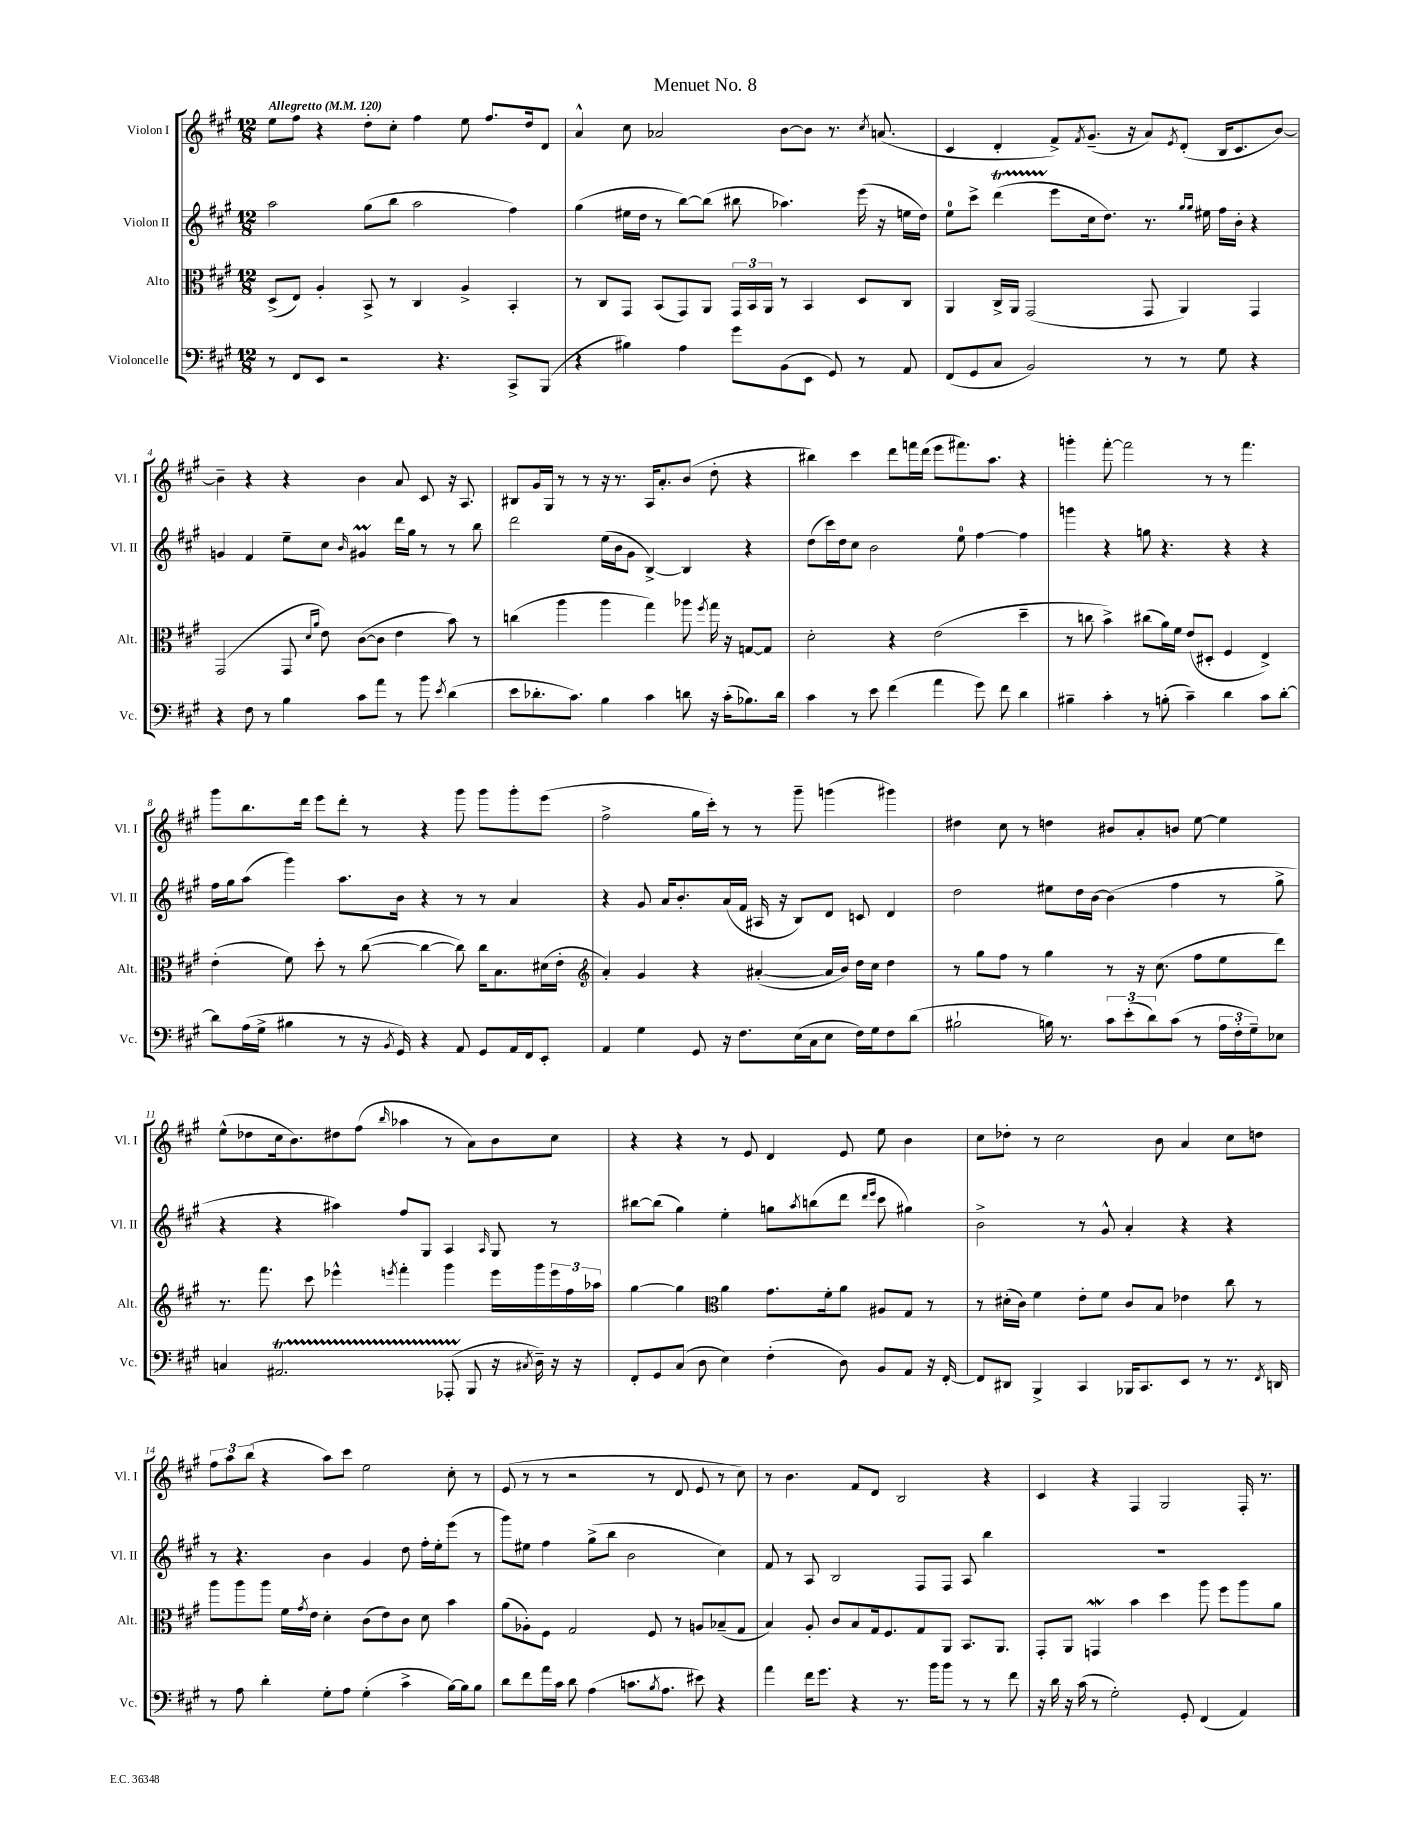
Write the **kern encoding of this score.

**kern	**kern	**kern	**kern
*part4	*part3	*part2	*part1
*staff4	*staff3	*staff2	*staff1
*I"Violoncelle	*I"Alto	*I"Violon II	*I"Violon I
*I'Vc.	*I'Alt.	*I'Vl. II	*I'Vl. I
*clefF4	*clefC3	*clefG2	*clefG2
*k[f#c#g#]	*k[f#c#g#]	*k[f#c#g#]	*k[f#c#g#]
*M12/8	*M12/8	*M12/8	*M12/8
*MM120	*MM120	*MM120	*MM120
=1	=1	=1	=1
!	!	!	!LO:TX:a:B:t=Allegretto
8r	(8D^/L	2aa\	8ee\L
8FF#/L	8E/J)	.	8ff#\J
8EE/J	4A'/	.	4r
2r	.	.	.
.	8BB^/	(8gg#\L	8dd'\L
.	8r	8bb\J	8cc#'\J
.	4C#/	2aa\	4ff#\
4.r	.	.	.
.	4A^/	.	8ee\
.	.	.	8.ff#/L
8CC#^/L	4BB'/	4ff#\)	.
.	.	.	16dd/k
(8BBB/J	.	.	8d/J
=2	=2	=2	=2
4r	8r	(4gg#\	4a^^/
.	8C#/L	.	.
4B#X\)	8GG#/J	16ee#X\LL	8cc#\
.	.	16dd\JJ	.
.	(8BB/L	8r	2a-X/
4A\	8GG#/)	[8bb\L)	.
.	8AA/J	(8bb\J]	.
8g#\L	24GG#/LL	8bb#X\	.
.	24BB/	.	.
.	24AA/JJ	.	.
(8BB\	8r	4.aa-X\)	[8b\L
8EE\J	4BB/	.	8b\J]
8GG#/)	.	.	8.r
8r	8D/L	(16eee\	.
.	.	.	8qcc#/
.	.	16r	(8.an/
8AA/	8C#/J	16een\LL	.
.	.	16dd\JJ)	.
=3	=3	=3	=3
(8FF#/L	4AA/	8ee\L	4c#/
8GG#/	.	8ccc#^\J	.
8C#/J	16C#^/LL	(4dddT\	4d'/
.	16AA/JJ	.	.
2BB/)	(2GG#/	.	.
.	.	8eee\L	8f#^/L)
.	.	.	8qf#/
.	.	16cc#\k	(8.g#~/J
.	.	8.dd\J)	.
.	.	.	16r
8r	8GG#/	8.r	8a/L)
.	.	.	8qe/
8r	4AA/)	.	(8d'/J
.	.	16qqgg#/LL	.
.	.	16qqgg#/JJ	.
.	.	16ee#X\	.
8G#\	.	16ff#\LL	16B/KL
.	.	16b'\JJ	8.c#/
4r	4GG#/	4r	.
.	.	.	[8b/J)
!!LO:LB:g=z
=4	=4	=4	=4
4r	(2GG#/	4gn/	4b~\]
8F#\	.	4f#/	4r
8r	.	.	.
4B\	8GG#/	8ee~\L	4r
.	16qqd/LL	.	.
.	16qqa/JJ	.	.
.	8e\)	8cc#\J	.
.	.	16qqb/	.
8c#\L	([8c#\L	4g#Xm/	4b\
8a\J	8c#\J]	.	.
8r	4e\	16ddd\LL	8a/
.	.	16gg#\JJ	.
8b\	.	8r	8c#/
8qe/	.	.	.
(4d\	8b\)	8r	16r
.	.	.	8.A/
.	8r	8bb\	.
=5	=5	=5	=5
8e\L	(4ccn\	2ddd\	8B#X/L
8.d-X'\	.	.	16g#/L
.	.	.	16G#/JJ
.	4aa\	.	8r
8.c#\J)	.	.	.
.	.	.	8r
4B\	4aa\	(16ee\LL	16r
.	.	16b\J	8.r
.	.	8g#\J	.
4c#\	4gg#\)	[4B^/)	16A/KL
.	.	.	8.a'/
8dn\	8aa-X\	4B/]	(8b/J
.	8qff#/	.	.
16r	16gg#\	.	8dd'\
(16c#'\KL	16r	.	.
8.B-X\)	[8Gn/L	4r	4r
.	8G/J]	.	.
16d\Jk	.	.	.
=6	=6	=6	=6
4c#\	2d'\	(8dd\L	4bb#X\)
.	.	16ccc#\L)	.
.	.	16dd\J	.
8r	.	8cc#\J	4ccc#\
8e\	.	2b\	.
(4f#\	4r	.	8ddd\L
.	.	.	16fffn\L
.	.	.	(16ddd\JJ
4a\	(2e\	.	8eee\L
.	.	8ee\	8.fff#X\)
8g#\)	.	[4ff#\	.
.	.	.	8.aa\J
8f#\	.	.	.
4d\	4dd~\	4ff#\]	4r
=7	=7	=7	=7
4B#X~\	8r	4gggn\	4gggn'\
.	8ccn\	.	.
4c#'\	4b^\)	4r	[8fff#'\
.	.	.	2fff#\]
8r	(8cc#X\L	8ggn\	.
(8Bn'\	16a\L)	4.r	.
.	16f#\JJ	.	.
4c#~\)	(8e/L	.	.
.	8D#X'/J	.	8r
4d\	4F#/	4r	8r
.	.	.	4.fff#\
8c#\L	4E^/)	4r	.
[8d'\J	.	.	.
!!LO:LB:g=z
=8	=8	=8	=8
8d\L]	(4e'\	16ff#\LL	8ggg#\L
.	.	16gg#\J	.
(16A\L	.	(8aa\J	8.bb\
16G#^\JJ	.	.	.
4B#X\	8f#\)	4ggg#\)	.
.	.	.	16ddd\Jk
.	8dd'\	.	8eee\L
8r	8r	8.aa\L	8ddd'\J
16r	([8cc#\	.	8r
8qBB/	.	.	.
16GG#/)	.	16b\Jk	.
4r	4cc#\_	4r	4r
8AA/	8cc#\])	8r	8ggg#\
8GG#/L	16cc#\KL	8r	8ggg#\L
.	8.B\	.	.
16AA/L	.	4a/	8ggg#'\
16FF#/J	.	.	.
8EE'/J	(16d#X\L	.	(8eee\J
.	16e'\JJ	.	.
=9	=9	=9	=9
*	*clefG2	*	*
4AA/	4a'/)	4r	2ff#^\
4G#\	4g#/	8g#/	.
.	.	16a/KL	.
.	.	8.b'/	.
8GG#/	4r	.	16gg#\LL
.	.	.	16ccc#'\JJ)
16r	.	(16a/L	8r
8.F#\L	.	16f#/JJ	.
.	([4a#X'/	16A#X/	8r
.	.	16r	.
(16E\L	.	8B/L)	8ggg#~\
16C#\J	.	.	.
8E\J	16a#/LL]	8d/J	(4gggn\
.	16b/JJ)	.	.
16F#\LL)	16dd\LL	8cn/	.
16G#\J	16cc#\JJ	.	.
8F#\	4dd\	4d/	4ggg#X\)
(8d\J	.	.	.
=10	=10	=10	=10
2B#X`\	8r	2dd\	4dd#X\
.	8gg#\L	.	.
.	8ff#\J	.	8cc#\
.	8r	.	8r
16Bn\)	4gg#\	8ee#X\L	4ddn\
8.r	.	.	.
.	.	16dd\L	.
.	.	[16b\JJ	.
12c#\L	8r	(4b\]	8b#X/L
(12e'\	.	.	.
.	16r	.	8a'/
12d\)	.	.	.
.	(8.cc#\	.	.
(8c#\J	.	4ff#\	8bn/J
8r	8ff#\L	.	[8ee\
24A\LL	8ee\	8r	4ee\]
24F#'\	.	.	.
24G#~\J)	.	.	.
8E-X\J	8ddd\J)	8gg#^\	.
!!LO:LB:g=z
=11	=11	=11	=11
4Cn/	8.r	4r	(8ee^^\L
.	.	.	8dd-X\
.	8.fff#\	.	.
2.AA#Xt/	.	4r	16cc#\k
.	.	.	8.b\)
.	8ccc#\	.	.
.	4eee-X^^\	4aa#X\)	8dd#X\
.	.	.	(8ff#\J
.	8qeeen/	.	16qqbb/
.	4fff#'\	8ff#/L	4aa-X\
.	.	8G#/J	.
(8AAA-XTTT'/	4ggg#\	4A/	8r
8BBB/	.	.	8a\L)
.	.	16qqA/	.
16r	16eee\LL	8G#/	8b\
8qC#X/	.	.	.
16D~\)	16ggg#\	.	.
16r	24eee\	8r	8cc#\J
.	24ff#\	.	.
16r	.	.	.
.	24aa-X\JJ	.	.
=12	=12	=12	=12
8FF#'/L	[4gg#\	[8bb#X\L	4r
8GG#/	.	(8bb#\J]	.
(8C#/J	4gg#\]	4gg#\)	4r
8D\	.	.	.
*	*clefC3	*	*
4E\)	4a\	4ee'\	8r
.	.	.	8e/
(4F#'\	8.g#\L	8ggn\L	4d/
.	.	8qaa/	.
.	.	(8bbn\	.
.	16f#'\k	.	.
8D\)	8a\J	8ddd\J	8e/
.	.	16qqddd/LL	.
.	.	16qqeee/JJ	.
8BB/L	8A#X/L	8ccc#\	8ee\
8AA/J	8G#/J	4gg#X\)	4b\
16r	8r	.	.
[16FF#'/	.	.	.
=13	=13	=13	=13
8FF#/L]	8r	2b^\	8cc#\L
8DD#X/J	(16d#X'\LL	.	8dd-X'\J
.	16c#\JJ)	.	.
4BBB^/	4f#\	.	8r
.	.	.	2cc#\
4CC#/	8e'\L	8r	.
.	8f#\J	8g#^^/	.
16BBB-X/KL	8c#/L	4a'/	.
8.CC#/	.	.	.
.	8B/J	.	8b\
8EE/J	4e-X\	4r	4a/
8r	.	.	.
8.r	8cc#\	4r	8cc#\L
.	8r	.	8ddn\J
8qFF#/	.	.	.
16DDn/	.	.	.
!!LO:LB:g=z
=14	=14	=14	=14
8r	8aa\L	8r	12ff#\L
.	.	.	12aa\
8A\	8aa\	4.r	.
.	.	.	(12bb\J
4d'\	8aa\J	.	4r
.	16f#\LL	.	.
.	8qg#/	.	.
.	16e\JJ	.	.
8G#'\L	4d'\	4b\	8aa\L)
8A\J	.	.	8ccc#\J
(4G#'\	(8c#\L	4g#/	2ee\
.	8e\)	.	.
4c#^\	8c#\J	8dd\	.
.	8d\	16ff#'\LL	.
.	.	16ee'\J	.
[16B\LL)	4b\	(8eee\J	8cc#'\
16B\J]	.	.	.
8B\J	.	8r	8r
=15	=15	=15	=15
8d\L	(8a\L	8ggg#\L)	(8e/
8f#\	8A-X'\)	8ee#X\J	8r
16a\L	8F#\J	4ff#\	8r
16c#\JJ	.	.	.
8d\	2G#/	.	2r
(4A\	.	(8gg#^\L	.
.	.	8bb\J	.
8.cn\L	.	2b\	.
.	8F#/	.	8r
8qB/	.	.	.
8.A\J	.	.	.
.	8r	.	8d/
8e#X\)	8An/L	.	8e/
4r	(8B-X~/	4cc#\)	8r
.	8G#/J	.	8cc#\)
=16	=16	=16	=16
4a\	4B/)	8f#/	8r
.	.	8r	4.b\
16f#\KL	8A'/	8A/	.
8.g#\J	.	.	.
.	8c#/L	2B/	.
4r	8B/	.	8f#/L
.	16G#/k	.	8d/J
.	8.F#/	.	.
8.r	.	.	2B/
.	8G#/	8F#/L	.
16b\KL	.	.	.
8b\J	8AA/J	8F#/J	.
8r	8.BB/L	8A/	.
8r	.	4bb\	4r
.	8.AA/J	.	.
8f#\	.	.	.
=17	=17	=17	=17
16r	8GG#'/L	1.r	4c#/
16d\	.	.	.
16r	8AA/J	.	.
(16c#\	.	.	.
8r	4GGnw/	.	4r
2G#'\)	.	.	.
.	4b\	.	4F#/
.	4dd\	.	2G#/
8GG#'/	.	.	.
(4FF#/	8aa\	.	.
.	8ff#\L	.	.
4AA/)	8aa\	.	16F#'/
.	.	.	8.r
.	8a\J	.	.
==	==	==	==
*-	*-	*-	*-
